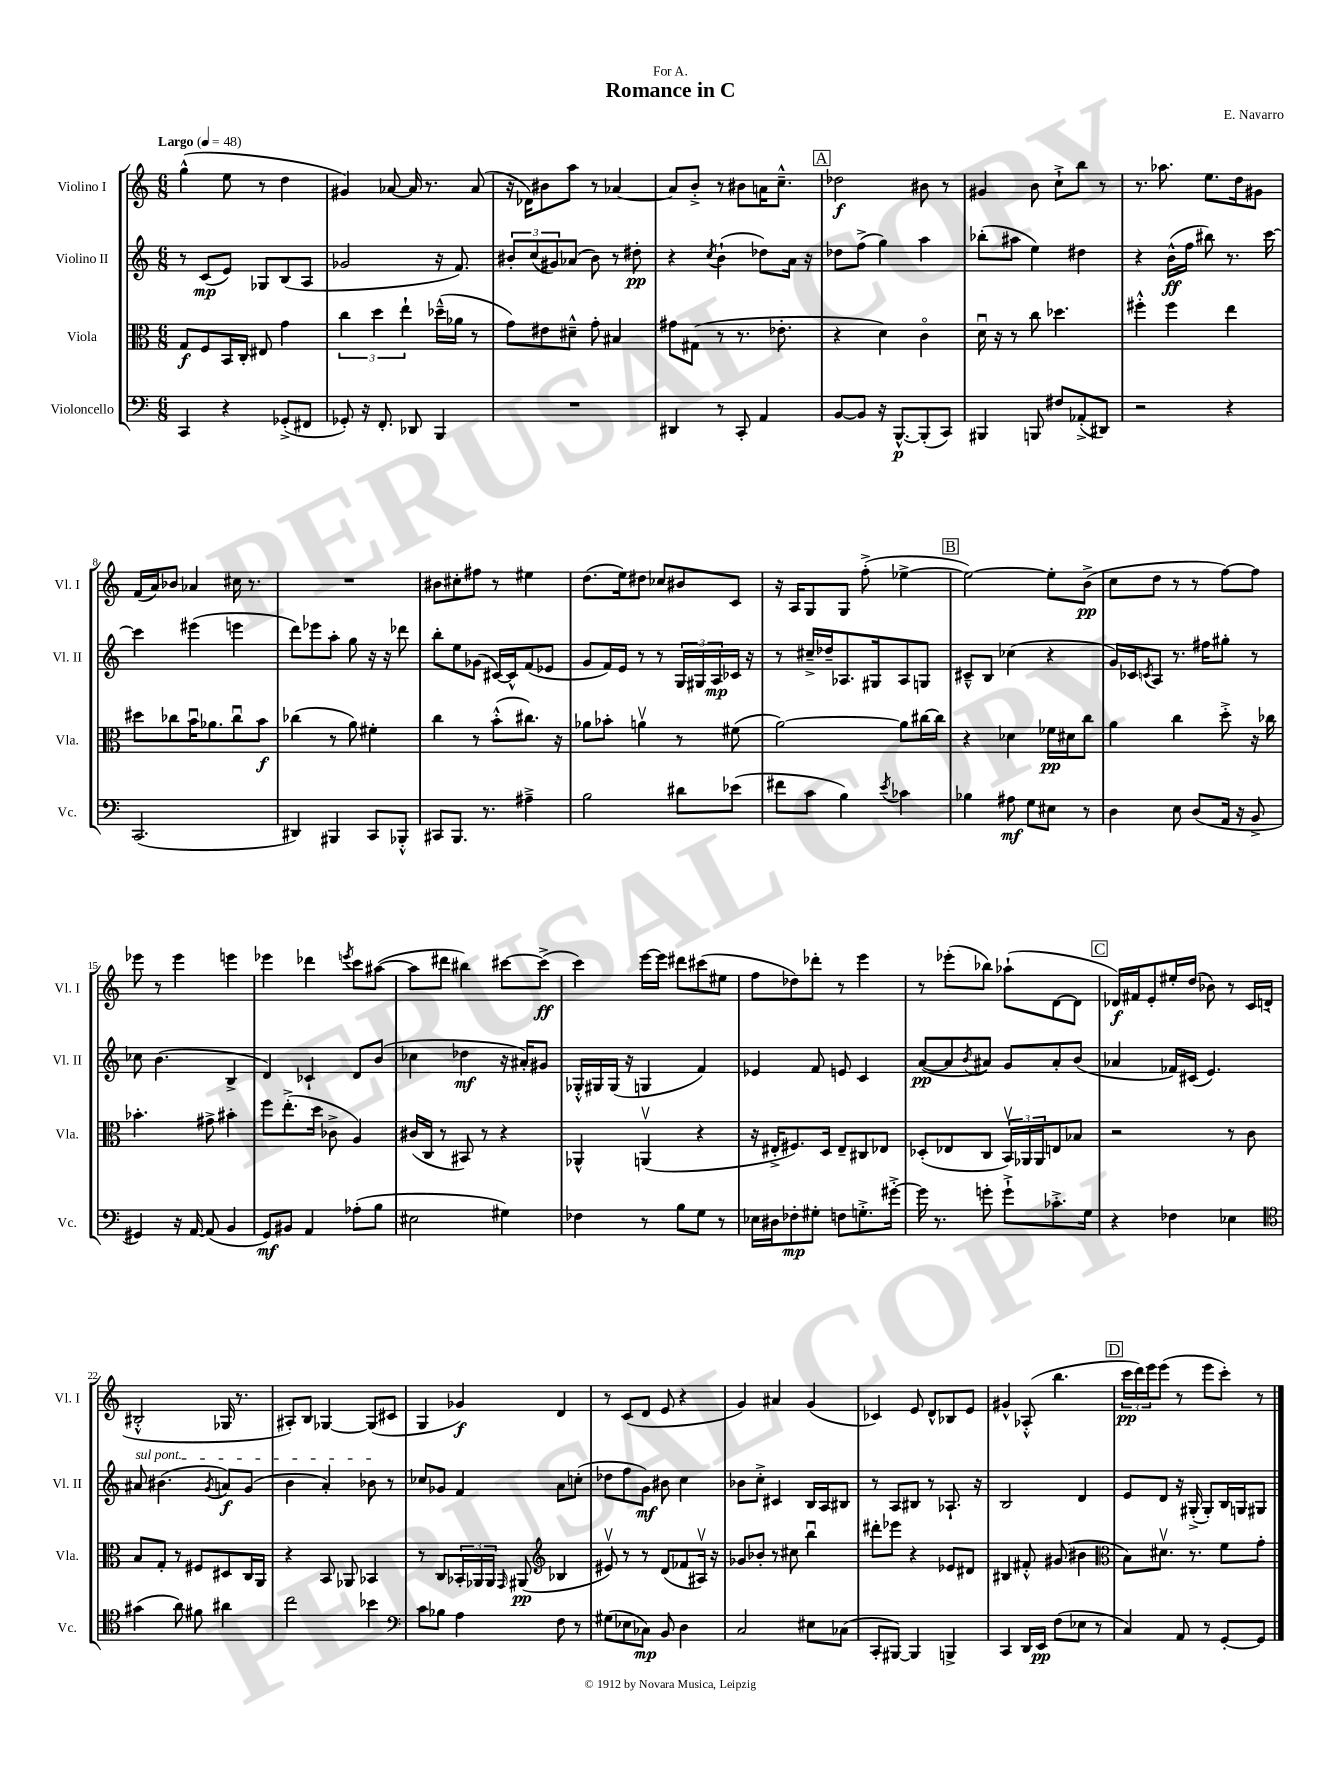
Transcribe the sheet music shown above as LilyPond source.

\header { title = "Romance in C" composer = "E. Navarro" dedication = "For A." }
<<
\new StaffGroup <<
\new Staff = "s0" \with { instrumentName = "Violino I" shortInstrumentName = "Vl. I" } {
    \clef treble \key c \major \numericTimeSignature \time 6/8 \tempo "Largo" 4 = 48
    g''4-^( e''8 r8 d''4 |
    gis'4) aes'8~ aes'16 r8. aes'8( |
    r16 des'16) bis'8 a''8 r8 aes'4~ |
    aes'8 b'8-.-> r8 bis'8 a'16 c''8.---^ |
    \mark \markup { \box "A" } des''2\f bis'8 r8 |
    gis'4 b'8 c''8-!-> b''8 r8 |
    r8. aes''8. e''8. d''16 gis'8 |
    f'16( a'16) bes'8 aes'4 cis''16 r8. |
    R2. |
    bis'8 cis''8-. fis''8 r8 eis''4 |
    d''8.( e''16) dis''8 ces''8 bis'8 c'8 |
    r16 a16 g8 g8 f''8-.->( ees''4~-> |
    \mark \markup { \box "B" } ees''2~) ees''8-. b'8->\pp( |
    c''8 d''8 r8 r8 f''8~) f''8 |
    ees'''8 r8 ees'''4 e'''4 |
    ees'''4 des'''4 \acciaccatura { e'''8 } c'''8 ais''8~( |
    ais''8 dis'''8 bis''4) cis'''8~ cis'''8->\ff( |
    c'''4) e'''16~ e'''16 dis'''8 cis'''8( eis''8 |
    f''8 des''8) des'''8-. r8 e'''4 |
    r8 ees'''8-.( bes''8) aes''8-!( d'8~ d'8 |
    \mark \markup { \box "C" } des'16\f) fis'16 e'8-. eis''16-. d''16( bes'8) r8 c'16 d'16-.( |
    bis2-.-^ ges16 r8. |
    ais8-.) b8 ges4~ ges8( cis'8 |
    g4 ges'4\f) d'4 |
    r8 c'8( d'8 e'8 r4 |
    g'4) ais'4 g'4( |
    ces'4) e'8 d'8-^ bes8 e'8 |
    gis'4-^ aes8-.-^( b''4. |
    \mark \markup { \box "D" } \tuplet 3/2 { c'''16\pp d'''16) e'''16 } e'''8( r8 e'''8 c'''8-.) r8 \bar "|." |
}
\new Staff = "s1" \with { instrumentName = "Violino II" shortInstrumentName = "Vl. II" } {
    \clef treble \key c \major \numericTimeSignature \time 6/8
    r8 c'8\mp( e'8) ges8 b8( a8 |
    ges'2 r16 f'8.) |
    \tuplet 3/2 { bis'8-. c''8( gis'8) } aes'8( bis'8) r8 dis''8-.\pp |
    r4 \acciaccatura { c''8 } b'4-!( des''8) a'16 r16 |
    \mark \markup { \box "A" } des''8 f''8->( g''4) a''4 |
    bes''8-.( ais''8 e''4) dis''4 |
    r4 b'16-^\ff( f''16 bis''8) r8. c'''16~ |
    c'''4 eis'''4( e'''4 |
    d'''8) ees'''8 a''8-. g''8 r16 r16 des'''8 |
    b''8-. e''8 ges'8( cis'16~) cis'16-^ f'8( ees'8 |
    g'8 f'16) e'16 r8 r8 \tuplet 3/2 { g16 gis16 a16\mp } ces'16 r16 |
    r8 cis''16---> des''16-- aes8. gis16 aes8 g8 |
    \mark \markup { \box "B" } cis'8---^ b8 ces''4( r4 |
    g'16) ces'16 \acciaccatura { c'8 } a8 r8. fis''16 gis''8-. r8 |
    ces''8 b'4.( b4-> |
    d'4) ces'4-! d'8 b'8( |
    ces''4 des''4\mf r16 ais'16-.) gis'8 |
    ges16-.-^ gis16 gis16( r16 g4 f'4) |
    ees'4 f'8 e'8 c'4 |
    a'8~\pp( a'8 \acciaccatura { b'8 } ais'8) g'8 ais'8-. b'8( |
    \mark \markup { \box "C" } aes'4 fes'16) cis'16( e'4.) |
    \once \override TextSpanner.bound-details.left.text = \markup { \italic "sul pont." } ais'8\startTextSpan bis'4.( \acciaccatura { g'8 } a'8\f) g'8( |
    b'4 a'4-.) bes'8\stopTextSpan r8 |
    ces''8 ges'8 f'4 a'8 c''8-.( |
    des''8 f''8 g'8\mf) bis'8 c''4 |
    bes'8 c''8-.-> cis'4 b16 a16 bis8 |
    r8 a8 bis8 r8 aes8.-! r16 |
    b2 d'4 |
    \mark \markup { \box "D" } e'8 d'8 r16 gis16-.->( gis8-.) b16 g16 gis8 \bar "|." |
}
\new Staff = "s2" \with { instrumentName = "Viola" shortInstrumentName = "Vla." } {
    \clef alto \key c \major \numericTimeSignature \time 6/8
    g8\f f8 b,16 c16-. eis8 g'4 |
    \tuplet 3/2 { c''4 d''4 e''4-! } des''16---^( aes'16 r8 |
    g'8) eis'8 dis'8---^ g'8-. bis4 |
    gis'8 gis8( r8 r8. ees'8.-. |
    \mark \markup { \box "A" } r4 d'4) c'4\flageolet |
    d'16\downbow r16 r8 c''8 des''4. |
    fis''4-.-^ fis''4 e''4 |
    dis''8 ces''8 b'16\downbow aes'8. ces''8\downbow b'8\f |
    ces''4( r8 a'8) fis'4-. |
    c''4 r8 b'8-.-^( cis''8.) r16 |
    aes'8 bes'8-. a'4\upbow r8 fis'8( |
    a'2~) a'8 cis''16~ cis''16 |
    \mark \markup { \box "B" } r4 des'4 fes'16\pp dis'16 c''8 |
    a'4 c''4 d''8-.-> r16 ces''16 |
    bes'4.-. gis'8-> bis'4-. |
    f''8 e''8.-.->( d''16 ces'8-> a4) |
    cis'16( c16 r8 bis,8) r8 r4 |
    aes,4-^ a,4\upbow( r4 |
    r16 eis16-.-> fis8.) d16 eis8-- cis8 ees8 |
    des8-.( ees8 c8 \tuplet 3/2 { b,16\upbow) aes,16 aes,16 } e8 bes8 |
    \mark \markup { \box "C" } r2 r8 c'8 |
    b8 g8-. r8 fis8 dis8 c16 a,16 |
    r4 b,8 aes,8 bes,4 |
    r8 c8 \tuplet 3/2 { bes,16-. aes,16 aes,16 } \grace { g,16 } ais,8\pp( \clef treble bes4 |
    eis'8\upbow) r8 r8 d'8( fes'8 ais16\upbow) r16 |
    ges'8 bes'8-. r8 cis''8 b''4\downbow |
    dis'''8-. ees'''8 r4 ees'8 dis'8 |
    bis4 fis'8-.-^ gis'8( bis'4 |
    \mark \markup { \box "D" } \clef alto b8) dis'8.\upbow r8. f'8 g'8-. \bar "|." |
}
\new Staff = "s3" \with { instrumentName = "Violoncello" shortInstrumentName = "Vc." } {
    \clef bass \key c \major \numericTimeSignature \time 6/8
    c,4 r4 ges,8-.->( fis,8 |
    ges,8-.) r16 f,8.-. des,8 b,,4 |
    R2. |
    dis,4 r8 c,8-. a,4 |
    \mark \markup { \box "A" } b,8~ b,8 r16 b,,8.~-^\p b,,8-.( c,8) |
    bis,,4 b,,8 fis8 aes,8-.->( dis,8) |
    r2 r4 |
    c,2.( |
    dis,4) bis,,4 c,8 bes,,8-.-^ |
    cis,8 b,,8. r8. ais4---> |
    b2 dis'8 ees'8( |
    fis'8 c'8 b4) \acciaccatura { e'8 } ces'4 |
    \mark \markup { \box "B" } bes4 ais8\mf g8 eis8 r8 |
    d4 e8 d8( a,16 r16 b,8-> |
    gis,4) r16 a,16~ a,8( b,4 |
    g,8\mf) bis,8 a,4 aes8-.( b8 |
    eis2 gis4) |
    fes4 r8 b8 g8 r8 |
    ees16 dis16 fes8-.\mp gis8-. f8 g8.-.-> gis'16~-.-> |
    gis'16 r8. g'8-. g'8-!-> ces'8.-.-> g16 |
    \mark \markup { \box "C" } r4 fes4 ees4 |
    \clef tenor gis'4( a'8) fis'8 ais'4 |
    c''2 bes'4 |
    \clef bass c'8 bes8 a4 f8 r8 |
    gis8( ees8 ces8\mp) b,8 d4 |
    c2 eis8 ces8( |
    c,8-. bis,,8~) bis,,4 b,,4-> |
    c,4 d,16 e,16\pp f8( ees8 r8 |
    \mark \markup { \box "D" } c4) a,8 r8 g,8~-. g,8 \bar "|." |
}
>>
>>
